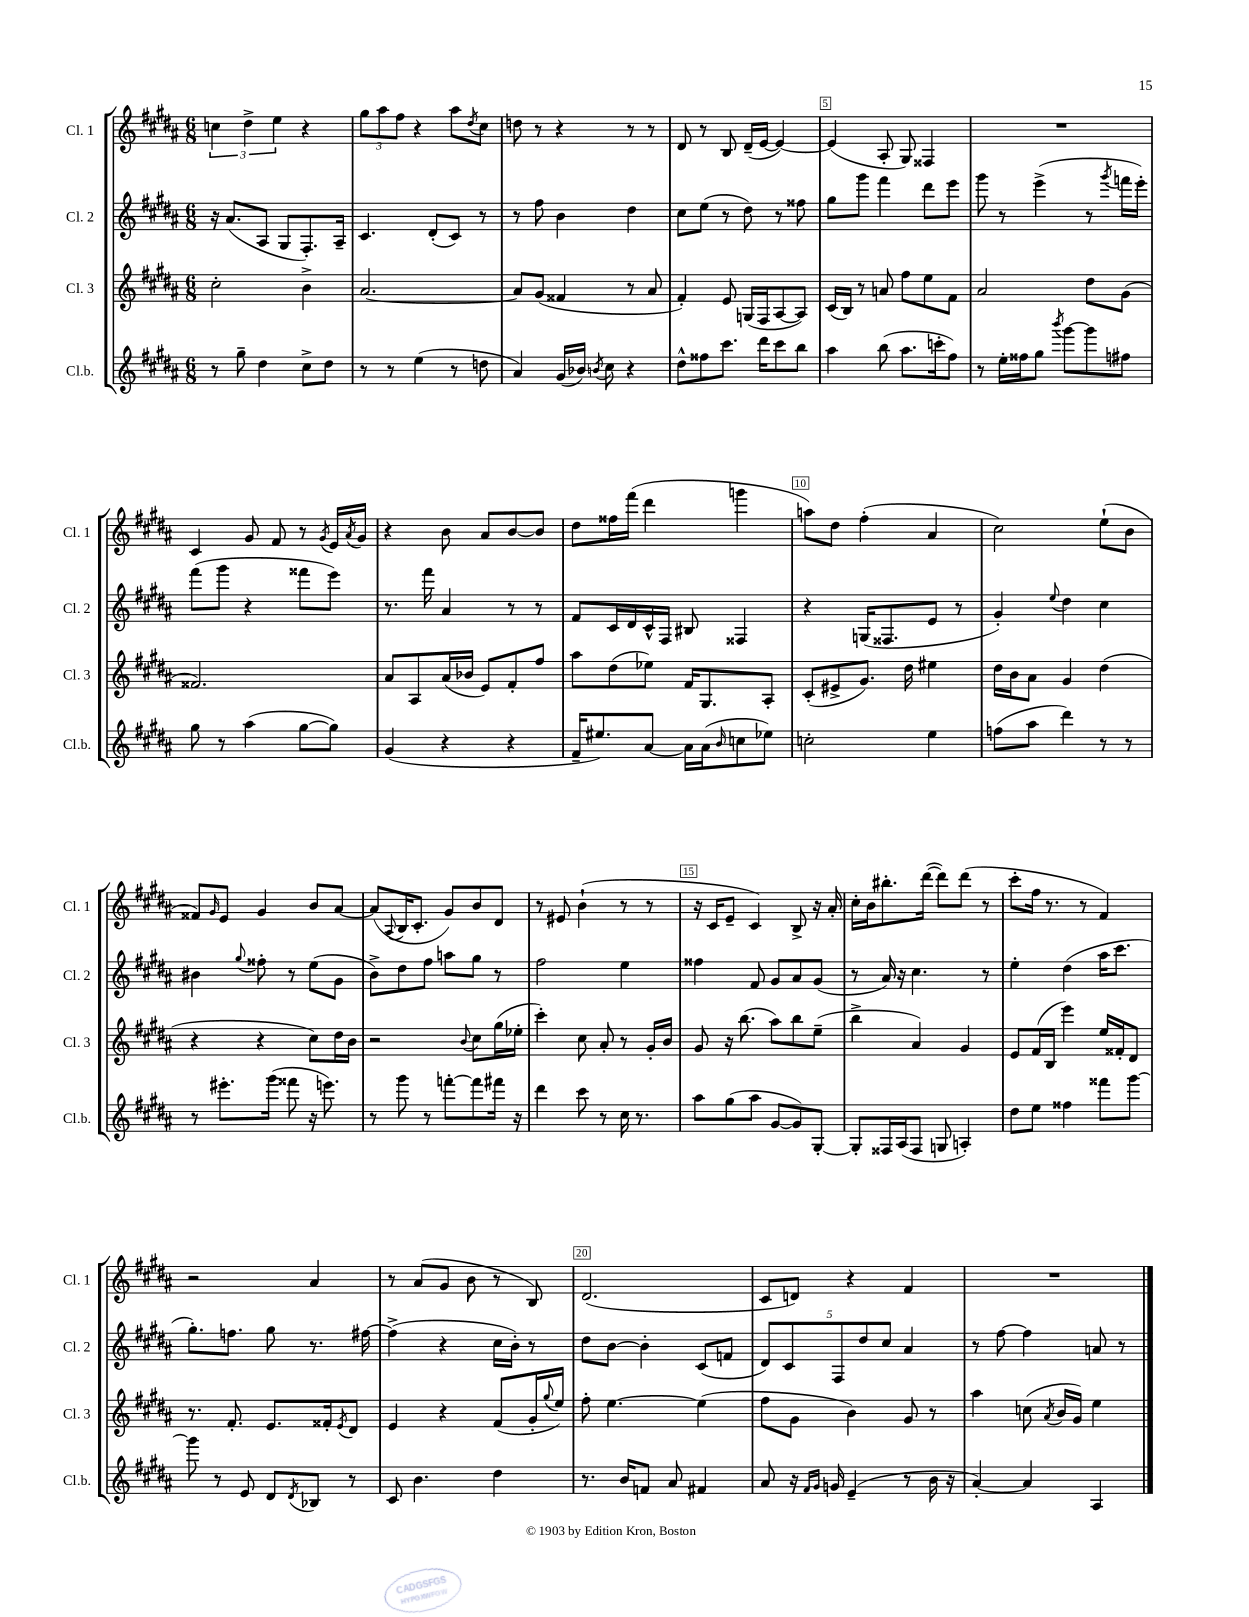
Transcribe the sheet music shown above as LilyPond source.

<<
\new StaffGroup <<
\new Staff = "s0" \with { instrumentName = "Cl. 1" shortInstrumentName = "Cl. 1" } {
    \clef treble \key b \major \numericTimeSignature \time 6/8
    \tuplet 3/2 { c''4 dis''4-> e''4 } r4 |
    \tuplet 3/2 { gis''8 ais''8 fis''8 } r4 ais''8 \acciaccatura { dis''8 } cis''8 |
    d''8 r8 r4 r8 r8 |
    dis'8 r8 b8 dis'16--( e'16~ e'4~) |
    e'4( ais8-. gis8) fisis4 |
    R2. |
    cis'4 gis'8 fis'8 r8 \acciaccatura { gis'8 } e'16 \acciaccatura { ais'8 } gis'16 |
    r4 b'8 ais'8 b'8~ b'8 |
    dis''8 fisis''16 fis'''16( dis'''4 g'''4 |
    a''8) dis''8 fis''4-.( ais'4 |
    cis''2) e''8-!( b'8 |
    fisis'8) \grace { gis'16 } e'8 gis'4 b'8 ais'8~ |
    ais'8( \appoggiatura { ais8 } b16 cis'8.-. gis'8) b'8 dis'8 |
    r8 eis'8 b'4-!( r8 r8 |
    r16 cis'16 e'8-- cis'4) b8-> r16 ais'16-. |
    cis''16-. b'16 bis''8.-. dis'''16~( dis'''8) dis'''8( r8 |
    cis'''8-. fis''16 r8. r8 fis'4) |
    r2 ais'4 |
    r8 ais'8( gis'8 b'8 r8 b8) |
    dis'2.( |
    cis'8 d'8) r4 fis'4 |
    R2. \bar "|." |
}
\new Staff = "s1" \with { instrumentName = "Cl. 2" shortInstrumentName = "Cl. 2" } {
    \clef treble \key b \major \numericTimeSignature \time 6/8
    r16 ais'8.( ais8 gis8 fis8.-.) ais16-- |
    cis'4. dis'8-.( cis'8) r8 |
    r8 fis''8 b'4 dis''4 |
    cis''8 e''8( r8 dis''8) r8 fisis''8 |
    gis''8 gis'''8 fis'''4 dis'''8 e'''8 |
    gis'''8 r8 e'''4->( r8 \acciaccatura { gis'''8 } f'''16 e'''16-.) |
    fis'''8( gis'''8 r4 fisis'''8 e'''8) |
    r8. fis'''16 ais'4 r8 r8 |
    fis'8 cis'16 dis'16 cis'16-^ fis16 bis8 fisis4 |
    r4 g16( fisis8. e'8 r8 |
    gis'4-.) \appoggiatura { e''8 } dis''4 cis''4 |
    bis'4 \appoggiatura { gis''8 } fisis''8-. r8 e''8( gis'8 |
    b'8->) dis''8 fis''8 a''8 gis''8 r8 |
    fis''2 e''4 |
    fisis''4 fis'8 gis'8 ais'8 gis'8( |
    r8 ais'16) r16 cis''4. r8 |
    e''4-. dis''4( ais''16 cis'''8. |
    gis''8.-.) f''8. gis''8 r8. fis''16~ |
    fis''4->( r4 cis''16 b'16-.) r8 |
    dis''8 b'8~ b'4-. cis'8( f'8 |
    \tuplet 5/4 { dis'8) cis'8 fis8 dis''8 cis''8 } ais'4 |
    r8 fis''8~ fis''4 a'8 r8 \bar "|." |
}
\new Staff = "s2" \with { instrumentName = "Cl. 3" shortInstrumentName = "Cl. 3" } {
    \clef treble \key b \major \numericTimeSignature \time 6/8
    cis''2-. b'4-> |
    ais'2.~ |
    ais'8 gis'8( fisis'4 r8 ais'8 |
    fis'4-.) e'8 g16( fis16 ais8~ ais8) |
    cis'16( b16) r8 a'8 fis''8 e''8 fis'8 |
    ais'2 dis''8 gis'8( |
    fisis'2.) |
    ais'8 ais8 ais'16( bes'16 e'8) fis'8-. fis''8 |
    ais''8 dis''8( ees''8) fis'16 gis8. ais8-. |
    cis'8-.( eis'8-> gis'8.) dis''16 eis''4 |
    dis''16 b'16 ais'8 gis'4 dis''4( |
    r4 r4 cis''8) dis''16 b'16 |
    r2 \appoggiatura { b'8 } cis''8 gis''16( ees''16-. |
    cis'''4-.) cis''8 ais'8-. r8 gis'16-. b'16 |
    gis'8 r16 b''8.( ais''8) b''8 e''8--( |
    b''4-> ais'4) gis'4 |
    e'8 fis'16( b16 e'''4) e''16 fisis'16-. dis'8 |
    r8. fis'8.-. e'8. fisis'16-. \acciaccatura { e'8 } dis'8 |
    e'4 r4 fis'8( gis'16-. \appoggiatura { gis''8 } e''16) |
    fis''8-. e''4.~ e''4( |
    fis''8 gis'8 b'4) gis'8 r8 |
    ais''4 c''8( \acciaccatura { ais'8 } b'16 gis'16) e''4 \bar "|." |
}
\new Staff = "s3" \with { instrumentName = "Cl.b." shortInstrumentName = "Cl.b." } {
    \clef treble \key b \major \numericTimeSignature \time 6/8
    r8 gis''8-- dis''4 cis''8-> dis''8 |
    r8 r8 e''4( r8 d''8 |
    ais'4) gis'16( bes'16) \acciaccatura { b'8 } cis''8 r4 |
    dis''8-^ fisis''8 cis'''8. dis'''16 cis'''8 b''8 |
    ais''4 b''8( ais''8. c'''16-. fis''8) |
    r8 e''16-. fisis''16 gis''8 \acciaccatura { b'''8 } gis'''8~ gis'''8 fis''8 |
    gis''8 r8 ais''4( gis''8~ gis''8) |
    gis'4( r4 r4 |
    fis'16-- eis''8.) ais'8~ ais'16 ais'16( \grace { b'16 } c''8 ees''8) |
    c''2-. e''4 |
    f''8( ais''8 dis'''4) r8 r8 |
    r8 eis'''8.-. gis'''16( fisis'''8 r16 e'''8.) |
    r8 gis'''8 r8 f'''8~-. f'''8 fis'''16 r16 |
    dis'''4 cis'''8 r8 cis''16 r8. |
    ais''8 gis''8( ais''8 gis'8~ gis'8) gis8~-. |
    gis8-. fisis16 ais16( fisis8 g8 a4-.) |
    dis''8 e''8 fisis''4 fisis'''8 gis'''8~ |
    gis'''8 r8 e'8 dis'8 \acciaccatura { dis'8 } bes8 r8 |
    cis'8 b'4. dis''4 |
    r8. b'16 f'8 ais'8 fis'4 |
    ais'8 r16 \grace { fis'16 gis'16 } g'16 e'4--( r8 b'16 r16 |
    ais'4~-.) ais'4 ais4 \bar "|." |
}
>>
>>
\layout { \context { \Score \override BarNumber.break-visibility = ##(#f #t #t) barNumberVisibility = #(every-nth-bar-number-visible 5) \override BarNumber.stencil = #(make-stencil-boxer 0.1 0.3 ly:text-interface::print) } }
